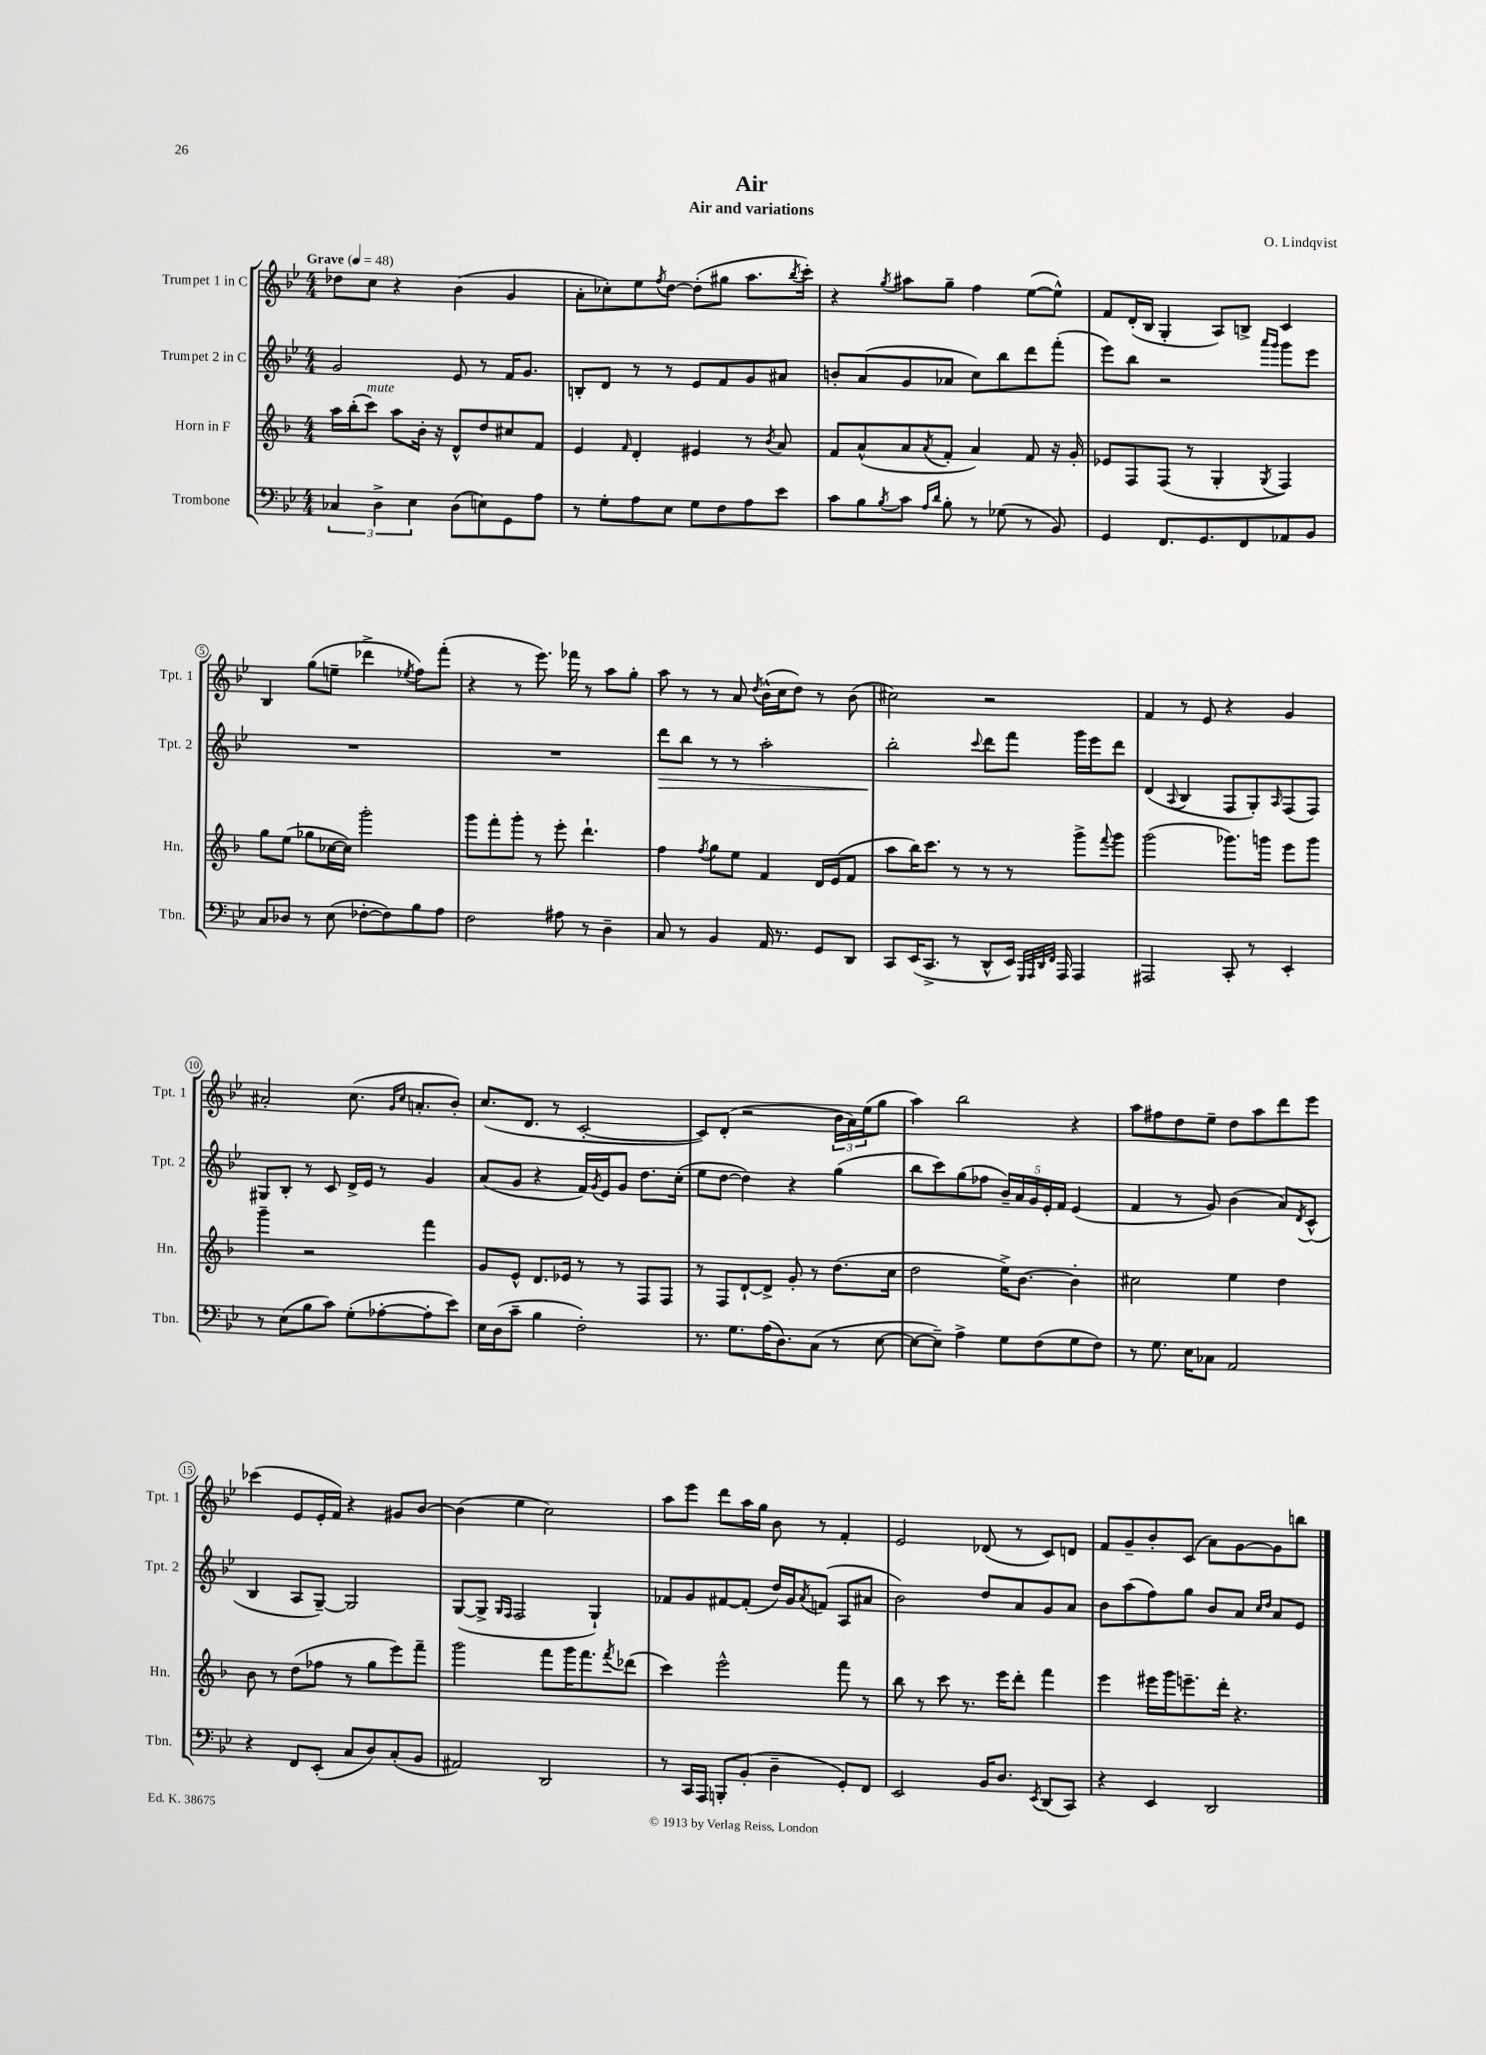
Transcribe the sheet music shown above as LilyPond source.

\header { title = "Air" composer = "O. Lindqvist" subtitle = "Air and variations" }
<<
\new StaffGroup <<
\new Staff = "s0" \with { instrumentName = "Trumpet 1 in C" shortInstrumentName = "Tpt. 1" } {
    \clef treble \key bes \major \numericTimeSignature \time 4/4 \tempo "Grave" 4 = 48
    des''8 c''8 r4 bes'4( g'4 |
    a'8-. ces''8-.) ees''8 \acciaccatura { f''8 } d''8~ d''8-.( gis''8 a''8. \acciaccatura { bes''8 } c'''16-.) |
    r4 \acciaccatura { g''8 } ais''8 g''8-- f''4 ees''8~( ees''8-^) |
    f'8 d'16-.( bes16 g4-. a8) b8-> c'4 |
    bes4 g''8( e''8-- des'''4-> \acciaccatura { ees''8 } f''8) f'''8-.( |
    r4 r8 ees'''8.) fes'''16 r8 a''8 g''8-. |
    a''8 r8 r8 a'8 \acciaccatura { d''8 } bes'16-^( c''16 d''8) r8 bes'8( |
    cis''2) r2 |
    f'4 r8 ees'8 r4 g'4 |
    ais'2-. c''8.( \grace { g'16 c''16 } a'8.-. bes'8-.) |
    c''8.( d'8. r8 c'2~-. |
    c'8) d'8-.( r2 \tuplet 3/2 { bes'16 a'16) ees''16( } g''8 |
    a''4) bes''2 r4 |
    a''8 fis''8 d''8 ees''8-- d''8 a''8 d'''8 ees'''8 |
    ces'''4( ees'8 ees'16-. f'16) r4 gis'8 bes'8~ |
    bes'4( ees''4 c''2) |
    a''8 ees'''8 d'''8 a''16 g''16 bes'8 r8 f'4-. |
    ees'2 des'8( r8 c'8) d'8 |
    f'8 g'8-- bes'8-. c'8( a'8) g'8~ g'8 b''8 \bar "|." |
}
\new Staff = "s1" \with { instrumentName = "Trumpet 2 in C" shortInstrumentName = "Tpt. 2" } {
    \clef treble \key bes \major \numericTimeSignature \time 4/4
    g'2 ees'8 r8 f'16 g'8. |
    b8-. d'8 r8 r8 ees'8 f'8 g'8 ais'8 |
    b'8-. a'8( g'8 aes'8 c''8) bes''8 d'''8 f'''8-.( |
    ees'''8) bes''8 r2 \grace { a'''16 g'''16 } g'''8 ees'''8 |
    R1 |
    R1 |
    d'''8\> bes''8 r8 r8 a''2-. |
    bes''2-.\! \appoggiatura { c'''8 } d'''8 f'''8 g'''16 ees'''16 d'''8 |
    d'4( \appoggiatura { a8 } bes4 f8 g8-.) \grace { a16 } f8( f8) |
    gis8 bes8-. r8 c'8 d'16-> ees'16 r8 g'4 |
    a'8( g'8 r4 f'16) \acciaccatura { g'8 } ees'16 g'8 d''8. c''16-.( |
    ees''8 d''8~ d''4) r4 g''4( |
    bes''8 c'''8) g''8( fes''8 \tuplet 5/4 { bes'16--) a'16 g'16 ees'16-. f'16 } ees'4( |
    f'4 r8 g'8) bes'4( a'8) \acciaccatura { d'8 } c'8-^( |
    bes4 a8 g8~--) g2 |
    g8~( g8-> \grace { g16 f16 } f2 g4-!) |
    fes'8 g'8 fis'8~ fis'8-.( d''16) g'16 \acciaccatura { a'8 } f'8( a8 ais'8 |
    bes'2) d''8 a'8 g'8 a'8 |
    bes'8 a''8( f''8) g''8 bes'8 a'8 \grace { c''16 d''16 } a'8 ees'8 \bar "|." |
}
\new Staff = "s2" \with { instrumentName = "Horn in F" shortInstrumentName = "Hn." } {
    \clef treble \key f \major \numericTimeSignature \time 4/4
    a''16 bes''16-.( c'''8^\markup { \italic "mute" }) a''8 bes'16-. r16 d'8-^ d''8 cis''8 f'8 |
    e'4 \grace { f'16 } d'4-. eis'4 r8 \acciaccatura { bes'8 } a'8 |
    f'8 a'8-^( a'8 \acciaccatura { a'8 } f'8-. a'4) f'8 r16 g'16-. |
    ees'8 f8 f8( r8 g4-. \acciaccatura { g8 } f4) |
    g''8 e''8( ges''8 ces''16~ ces''16) g'''2-. |
    g'''8 f'''8-. g'''8-. r8 e'''8-. d'''4.-! |
    f''4 \acciaccatura { f''8 } g''8 e''8 f'4 d'16 e'16( f'8 |
    a''8 bes''16) c'''8. r8 r8 r8 g'''8-> \appoggiatura { f'''8 } g'''8 |
    g'''2( ges'''8.) g'''16 e'''8 g'''8 |
    g'''4-- r2 f'''4 |
    g'8 e'8-^ d'8. ees'16 r8 r8 f8 f8 |
    r8 f8 d'8~-! d'8-> g'8-. r8 d''8.( c''16 |
    d''2 e''16->) bes'8.~ bes'4-. |
    cis''2 e''4 d''4 |
    bes'8 r8 d''8( fes''8 r8 g''8 e'''8) f'''8-- |
    g'''2 f'''8 g'''16 f'''8. \acciaccatura { f'''8 } des'''8( |
    c'''4) e'''2-^ f'''8 r8 |
    bes''8 r8 c'''8 r8. e'''16 d'''8-. f'''4 |
    e'''4 eis'''16 g'''16 e'''8.-- d'''16-. r4. \bar "|." |
}
\new Staff = "s3" \with { instrumentName = "Trombone" shortInstrumentName = "Tbn." } {
    \clef bass \key bes \major \numericTimeSignature \time 4/4
    \tuplet 3/2 { ces4 d4-> ees4 } d8( e8) g,8 a8 |
    r8 g8-. a8 ees8 g8 f8 a8 ees'8 |
    c'8 bes8 \acciaccatura { bes8 } c'8 \grace { a16 d'16 } bes8-. r8 ges8( r8 bes,8) |
    g,4 f,8. g,8. f,8 aes,8 bes,8 |
    c8 des8 r8 ees8( fes8~-. fes8) bes8 a8 |
    f2 ais8 r8 d4-- |
    c8 r8 bes,4 a,16 r8. g,8 d,8 |
    c,8 ees,16( c,8.-> r8 d,8-^ ees,16) \grace { g,,32 a,,32 d,32 f,32 } a,,16 a,,4 |
    ais,,2 c,8-. r8 ees,4-. |
    r8 ees8( bes8 c'8) g8-.( aes8~-. aes8-. ees'8) |
    ees16 d16( c'8-- bes4 f2-.) |
    r8. g8. a16( d8.) c8( r8 ees8~ |
    ees8~ ees8--) a4-> g8 f8( g8 f8) |
    r8 g8. ees16 ces8 a,2 |
    r4 f,8 ees,8-.( c8 d8) c8-.( bes,8 |
    ais,2) d,2 |
    r8 c,16 a,,16 b,,8-. bes,8-.( d4-- g,8-.) f,8 |
    ees,2 bes,16 d8. \acciaccatura { ees,8 } d,8( c,8) |
    r4 ees,4 d,2 \bar "|." |
}
>>
>>
\layout { \context { \Score \override BarNumber.stencil = #(make-stencil-circler 0.1 0.3 ly:text-interface::print) } }
